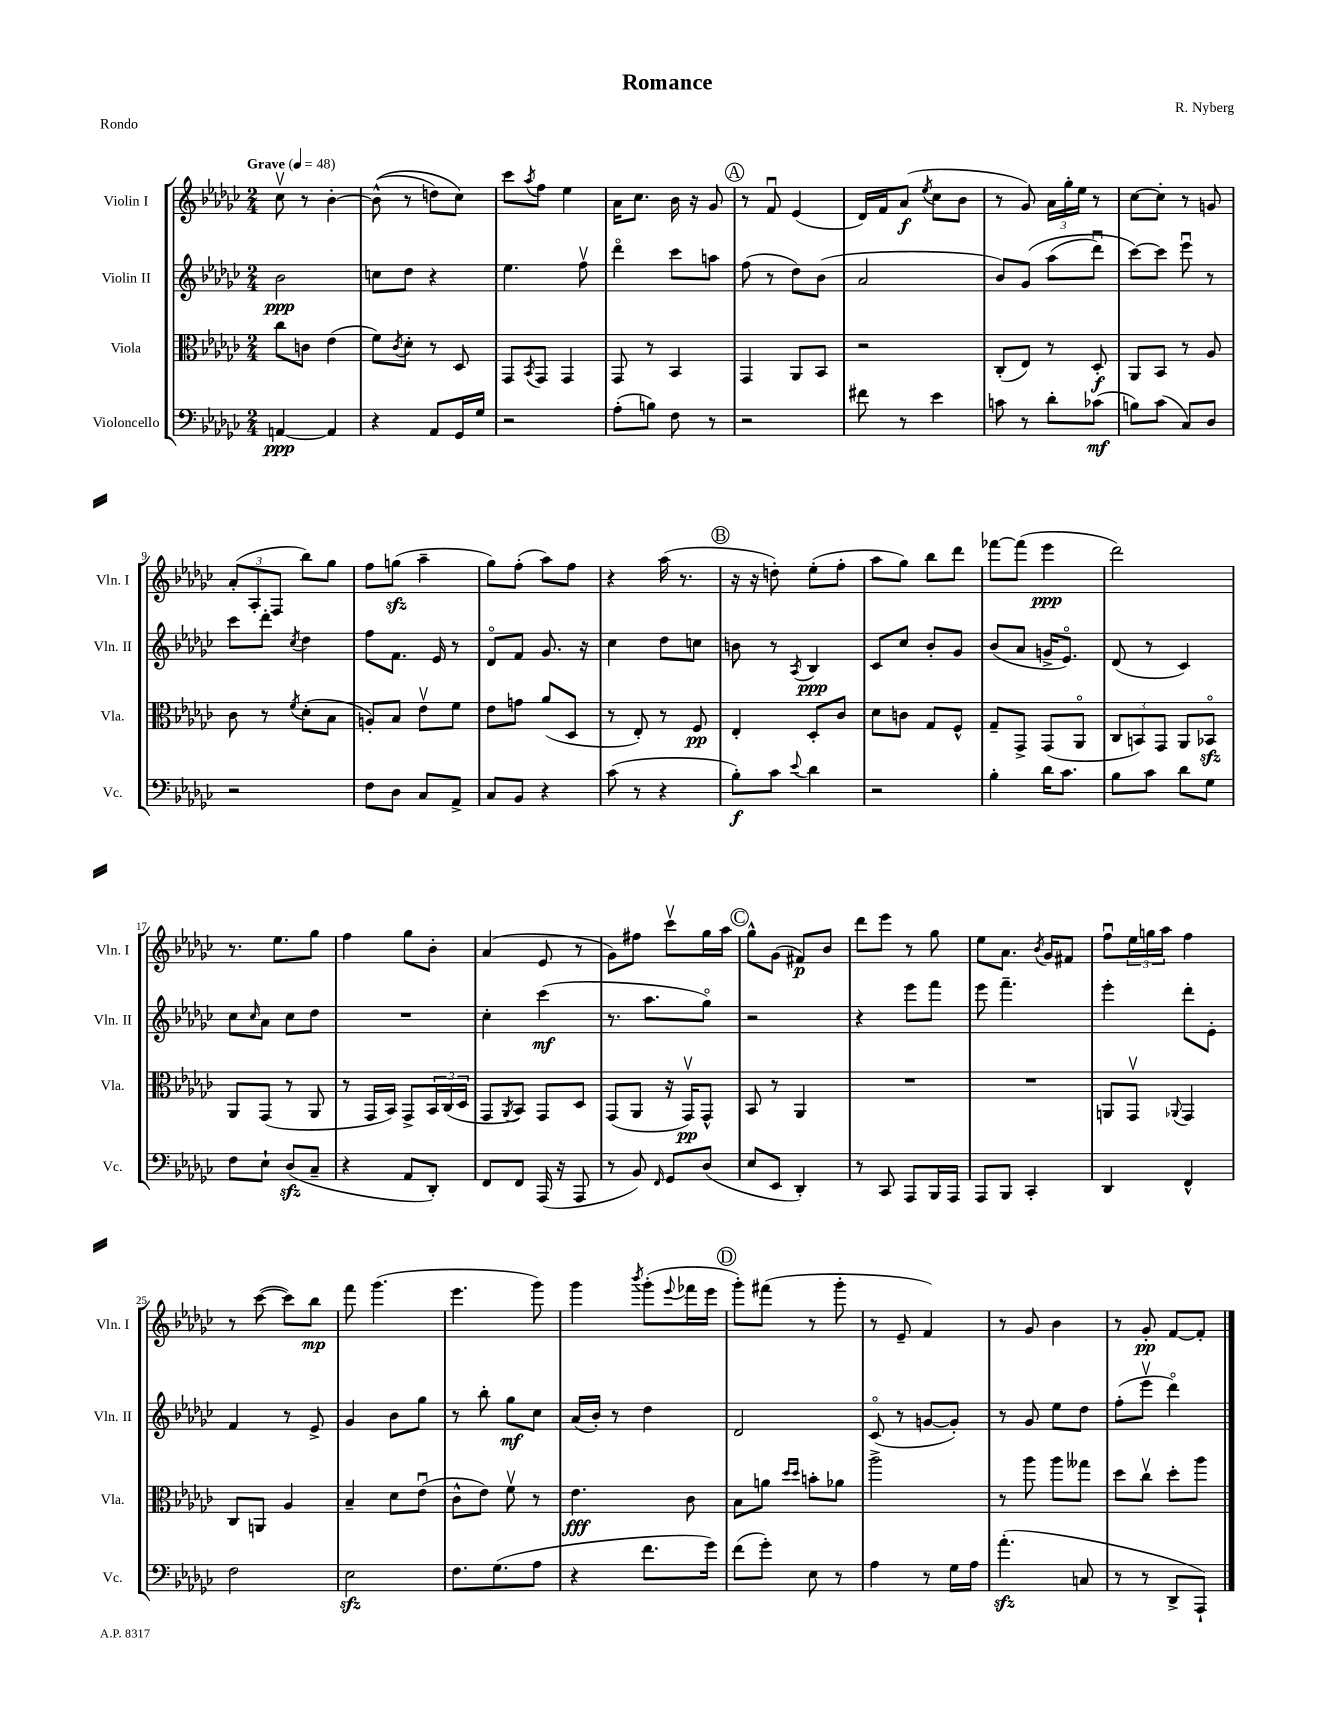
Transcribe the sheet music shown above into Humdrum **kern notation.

**kern	**kern	**kern	**kern
*staff4	*staff3	*staff2	*staff1
*clefF4	*clefC3	*clefG2	*clefG2
*k[b-e-a-d-g-c-]	*k[b-e-a-d-g-c-]	*k[b-e-a-d-g-c-]	*k[b-e-a-d-g-c-]
*M2/4	*M2/4	*M2/4	*M2/4
*MM48	*MM48	*MM48	*MM48
[4AA	8cc-	2b-	8cc-v
.	8c	.	8r
4AA]	(4e-	.	[4b-'
=	=	=	=
4r	8f)	8cc	&((8b-^^]
.	8qc-	.	.
.	8d-'	8dd-	8r
8AA-	8r	4r	8dd)
16GG-	8D-	.	8cc-&)
16G-	.	.	.
=	=	=	=
2r	8GG-	4.ee-	8ccc-
.	8qBB-	.	8qaa-
.	8GG-	.	8ff
.	4GG-	.	4ee-
.	.	8ffv	.
=	=	=	=
(8A-'	8GG-	4ddd-o	16a-
.	.	.	8.cc-
8B)	8r	.	.
8F	4BB-	8ccc-	16b-
.	.	.	16r
8r	.	8aa	8g-
=	=	=	=
2r	4GG-	(8ff	8r
.	.	8r	8fu
.	8AA-	8dd-)	(4e-
.	8BB-	(8b-	.
=	=	=	=
8f#	2r	2a-	16d-)
.	.	.	16f
8r	.	.	(8a-
.	.	.	8qee-
4e-	.	.	8cc-
.	.	.	8b-
=	=	=	=
8c	(8C-'	8b-)	8r
8r	8E-)	&(8g-	8g-)
8d-'	8r	(8aa-	24a-
.	.	.	24gg-'
.	.	.	24ee-
(8c-	8D-'	8ddd-u)	8r
=	=	=	=
8B)	8AA-	[8ccc-&)	[8cc-
(8c-	8BB-	8ccc-]	8cc-']
8C-)	8r	8eee-u	8r
8D-	8A-	8r	8g
=	=	=	=
2r	8c-	8ccc-	(12a-'
.	.	.	12A-'
.	8r	8ddd-'	.
.	.	.	12F
.	8qf	8qcc-	.
.	(8d-'	4dd-	8bb-)
.	8B-	.	8gg-
=	=	=	=
8F	8A')	8ff	8ff
8D-	8B-	8.f	(8gg
8C-	8e-v	.	4aa-~
.	.	16e-	.
8AA-^	8f	8r	.
=	=	=	=
8C-	8e-	8d-o	8gg-)
8BB-	8g	8f	(8ff'
4r	(8a-	8.g-	8aa-)
.	8D-	.	8ff
.	.	16r	.
=	=	=	=
(8c-	8r	4cc-	4r
8r	8E-')	.	.
4r	8r	8dd-	(16aa-
.	.	.	8.r
.	8F	8cc	.
=	=	=	=
8B-')	4E-'	8b	16r
.	.	.	16r
8c-	.	8r	8dd')
8qqe-	.	8qA-	.
4d-	8D-'	4B-	(8ee-'
.	8c-	.	8ff'
=	=	=	=
2r	8d-	8c-	8aa-
.	8c	8cc-	8gg-)
.	8G-	8b-'	8bb-
.	8F^^	8g-	8ddd-
=	=	=	=
4B-'	8G-~	(8b-	[8fff-
.	8GG-^	8a-	(8fff-]
16d-	(8GG-	16g^	4eee-
8.c-	.	8.e-o)	.
.	8AA-o	.	.
=	=	=	=
8B-	12C-	(8d-	2ddd-)
.	12BB)	.	.
8c-	.	8r	.
.	12GG-	.	.
8d-	8AA-	4c-)	.
8G-	8BB-o	.	.
=	=	=	=
8F	8AA-	8cc-	8.r
.	.	16qqcc-	.
8E-`	(8GG-	8a-	.
.	.	.	8.ee-
(8D-	8r	8cc-	.
8C-~	8AA-	8dd-	8gg-
=	=	=	=
4r	8r	2r	4ff
.	16GG-	.	.
.	16BB-)	.	.
8AA-	8GG-^	.	8gg-
8DD-')	24BB-	.	8b-'
.	(24C-	.	.
.	24D-	.	.
=	=	=	=
8FF	8GG-	4cc-'	(4a-
.	8qAA-	.	.
8FF	8BB-)	.	.
(16AAA-	8GG-	(4ccc-	8e-
16r	.	.	.
8AAA-	8D-	.	8r
=	=	=	=
8r	(8GG-	8.r	8g-)
8BB-)	8AA-	.	8ff#
.	.	8.aa-	.
16qqFF	.	.	.
8GG-	16r	.	8ccc-v
.	16GG-v)	.	.
(8D-	8GG-^^	8gg-o)	16gg-
.	.	.	16aa-
=	=	=	=
8E-	8BB-	2r	8gg-^^
8EE-	8r	.	(8g-
4DD-')	4AA-	.	8f#)
.	.	.	8b-
=	=	=	=
8r	2r	4r	8ddd-
8CC-	.	.	8eee-
8AAA-	.	8eee-	8r
16BBB-	.	8fff	8gg-
16AAA-	.	.	.
=	=	=	=
8AAA-	2r	8eee-	8ee-
8BBB-	.	4.fff~	8.a-
4CC-'	.	.	.
.	.	.	8qb-
.	.	.	16g-
.	.	.	8f#
=	=	=	=
4DD-	8AA	4eee-'	8ffu
.	8GG-v	.	24ee-
.	.	.	24gg
.	.	.	24aa-
.	8qqAA-	.	.
4FF^^	4GG-	8ddd-'	4ff
.	.	8e-'	.
=	=	=	=
2F	8C-	4f	8r
.	8AA	.	([8ccc-
.	4A-	8r	8ccc-])
.	.	8e-^	8bb-
=	=	=	=
2E-	4B-~	4g-	8fff
.	.	.	(4.ggg-
.	8d-	8b-	.
.	(8e-u	8gg-	.
=	=	=	=
8.F	8c-^^	8r	4.eee-
.	8e-)	8bb-'	.
(8.G-	.	.	.
.	8fv	8gg-	.
8A-	8r	8cc-	8ggg-)
=	=	=	=
4r	4.e-	(16a-	4ggg-
.	.	16b-')	.
.	.	8r	.
.	.	.	8qbbb-
8.f	.	4dd-	(8ggg-'
.	.	.	8qqeee-
.	8c-	.	16fff-
16g-)	.	.	16eee-
=	=	=	=
(8f	8B-	2d-	8ggg-')
8g-')	8a	.	(8fff#
.	16qqdd-	.	.
.	16qqdd-	.	.
8E-	8b'	.	8r
8r	8a-	.	8ggg-'
=	=	=	=
4A-	2aa-^	(8c-o	8r
.	.	8r	8e-~
8r	.	[8g	4f)
16G-	.	8g'])	.
16A-	.	.	.
=	=	=	=
(4.a-'	8r	8r	8r
.	8aa-	8g-	8g-
.	8aa-	8ee-	4b-
8C	8gg--	8dd-	.
=	=	=	=
8r	8dd-	(8ff'	8r
8r	8cc-v	8eee-v	8g-'
8DD-^	8dd-'	4ddd-o)	[8f
8AAA-`)	8aa-	.	8f']
==	==	==	==
*-	*-	*-	*-
